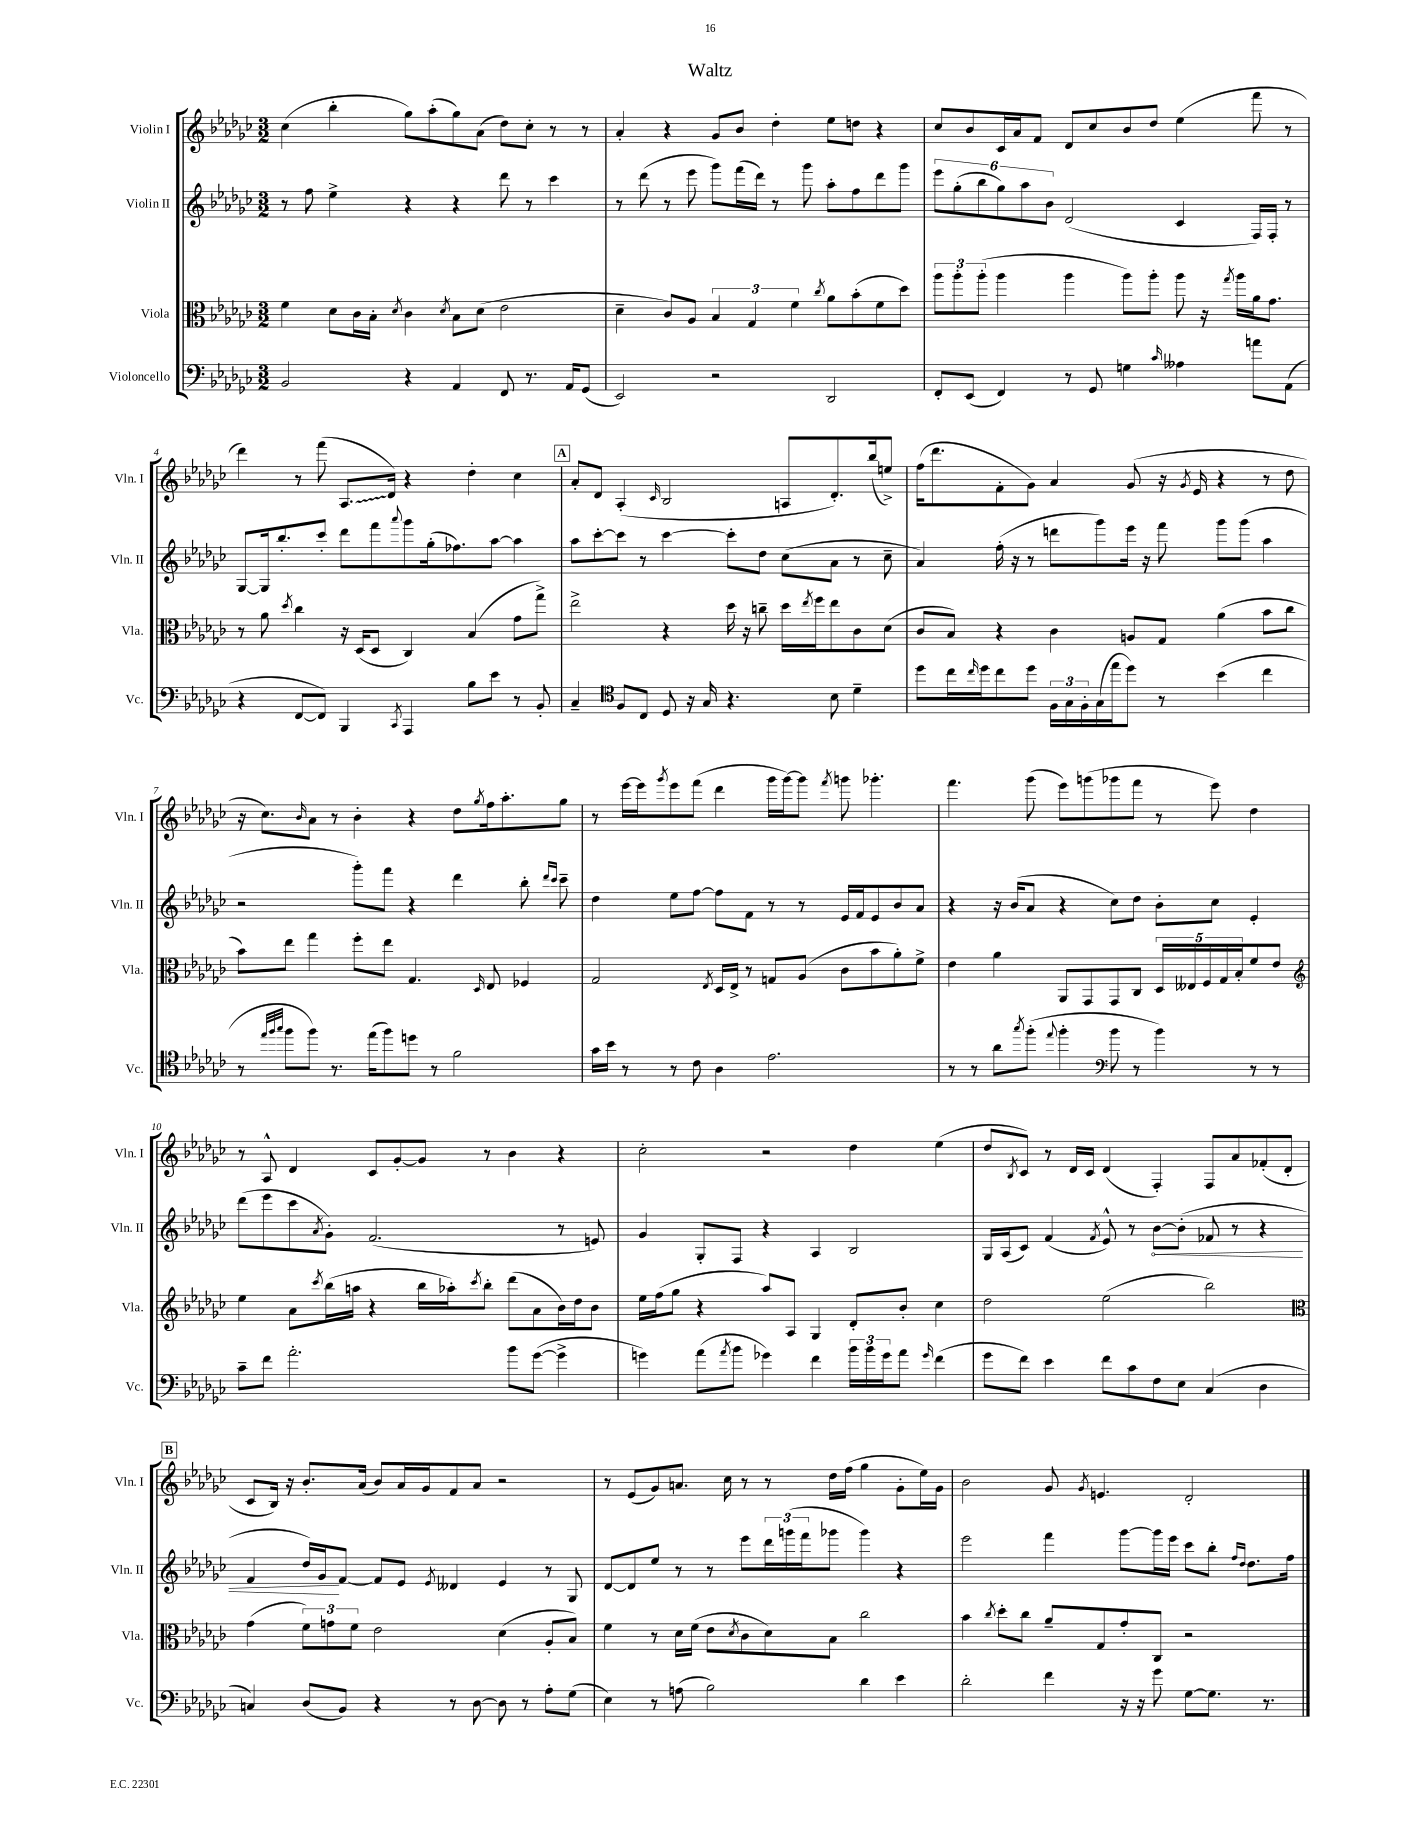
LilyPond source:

\header { title = "Waltz" }
<<
\new StaffGroup <<
\new Staff = "s0" \with { instrumentName = "Violin I" shortInstrumentName = "Vln. I" } {
    \clef treble \key ges \major \numericTimeSignature \time 3/2
    ces''4( bes''4-. ges''8) aes''8-.( ges''8) aes'8( des''8) ces''8-. r8 r8 |
    aes'4-. r4 ges'8 bes'8 des''4-. ees''8 d''8 r4 |
    ces''8 bes'8 ces'16 aes'16 f'8 des'8 ces''8 bes'8 des''8 ees''4( f'''8 r8 |
    des'''4) r8 f'''8( \once \override Glissando.style = #'zigzag aes8.\glissando des'16) r4 des''4-. ces''4 |
    \mark \markup { \box "A" } aes'8-. des'8 aes4-.( \grace { ces'16 } bes2 a8 des'8.-.) bes''16( e''8->) |
    f''16( des'''8. f'8-. ges'8) aes'4 ges'8( r16 \acciaccatura { ges'8 } ees'16 r4 r8 des''8 |
    r16 ces''8.) \grace { bes'16 } aes'8 r8 bes'4-. r4 des''8 \acciaccatura { ges''8 } f''16 aes''8.-. ges''8 |
    r8 ees'''16~ ees'''16 \acciaccatura { ges'''8 } ees'''8 f'''8( des'''4 ges'''16 ges'''16~) ges'''8 \acciaccatura { f'''8 } g'''8 ges'''4.-. |
    f'''4. ges'''8( ees'''8) g'''8( ges'''8 f'''8 r8 ees'''8) des''4 |
    r8 aes8-^ des'4 ces'8 ges'8~-. ges'8 r8 bes'4 r4 |
    ces''2-. r2 des''4 ees''4( |
    des''8 \acciaccatura { bes8 } ces'8) r8 des'16 ces'16 des'4( f4-.) f8 aes'8 fes'8-.( des'8-. |
    \mark \markup { \box "B" } ces'8 bes16) r16 bes'8.-. aes'16( bes'8) aes'16 ges'16 f'8 aes'8 r2 |
    r8 ees'8( ges'8) a'8. ces''16 r8 r8 des''16 f''16( ges''4 ges'8-. ees''16) ges'16 |
    bes'2 ges'8 \acciaccatura { ges'8 } e'4. des'2-. \bar "|." |
}
\new Staff = "s1" \with { instrumentName = "Violin II" shortInstrumentName = "Vln. II" } {
    \clef treble \key ges \major \numericTimeSignature \time 3/2
    r8 f''8 ees''4-> r4 r4 des'''8 r8 ces'''4 |
    r8 des'''8( r8 ees'''8 ges'''8) f'''16( des'''16) r8 ges'''8 aes''8-. f''8 des'''8 ges'''8 |
    \tuplet 6/4 { ees'''8 ges''8-.( bes''8 ges''8) aes''8 bes'8 } des'2( ces'4 f16) f16-. r8 |
    ges8~ ges16 bes''8.-. ces'''8-. des'''8 f'''8 \appoggiatura { aes'''8 } ges'''8 ges''16-.( fes''8.) aes''8~ aes''4 |
    \mark \markup { \box "A" } aes''8 ces'''8~-. ces'''8 r8 ces'''4~ ces'''8-. des''8 ces''8( aes'8 r8 ces''8-- |
    aes'4) f''16-.( r16 r8 d'''8 ges'''8) ees'''16 r16 f'''8 ges'''8 ges'''8( aes''4 |
    r2 ges'''8-.) f'''8 r4 des'''4 bes''8-. \grace { des'''16 ces'''16 } ces'''8-- |
    des''4 ees''8 f''8~ f''8 f'8 r8 r8 ees'16 f'16 ees'8 bes'8 aes'8 |
    r4 r16 bes'16( aes'8 r4 ces''8) des''8 bes'8-. ces''8 ees'4-. |
    des'''8( ees'''8 ces'''8 \acciaccatura { aes'8 } ges'8-.) f'2.( r8 e'8) |
    ges'4 ges8-. f8 r4 aes4 bes2 |
    ges16 aes16( ces'8) f'4( \acciaccatura { f'8 } ees'8-^) r8 \once \override Hairpin.circled-tip = ##t bes'8~\< bes'8-.( fes'8 r8 r4 |
    \mark \markup { \box "B" } f'4 des''16) ges'16\! f'8~ f'8 ees'8 \acciaccatura { ees'8 } deses'4 ees'4 r8 ges8 |
    des'8~ des'8 ees''8 r8 r8 ees'''8 \tuplet 3/2 { des'''16 g'''16( f'''16 } ges'''8 ges'''4) r4 |
    ees'''2 f'''4 ges'''8~ ges'''16 ees'''16 ces'''8 bes''8-. \grace { f''16 des''16 } des''8. f''16 \bar "|." |
}
\new Staff = "s2" \with { instrumentName = "Viola" shortInstrumentName = "Vla." } {
    \clef alto \key ges \major \numericTimeSignature \time 3/2
    f'4 des'8 ces'16 bes16-. \acciaccatura { des'8 } ces'4 \acciaccatura { des'8 } bes8 des'8( ees'2 |
    des'4-- ces'8) aes8 \tuplet 3/2 { bes4 ges4 f'4 } \acciaccatura { ces''8 } aes'8 bes'8-.( f'8 des''8) |
    \tuplet 3/2 { aes''8 aes''8-. aes''8-.( } aes''4 aes''4 aes''8) aes''8-. aes''8 r16 \acciaccatura { ges''8 } aes''16 aes'16 ges'8. |
    r8 aes'8 \acciaccatura { des''8 } ces''4 r16 des16( des8 ces4) bes4( ges'8 ges''8->) |
    \mark \markup { \box "A" } ees''2-> r4 des''16 r16 c''8-- des''16 \acciaccatura { ees''8 } f''16 ees''8 ces'8 des'8( |
    ces'8 bes8) r4 ces'4 a8 ges8 aes'4( bes'8 ces''8 |
    bes'8) ees''8 ges''4 f''8-. ees''8 ges4. \grace { des16 } ees8 fes4 |
    ges2 \acciaccatura { ees8 } des16 ees16-> r8 g8 aes8( ces'8 bes'8 aes'8-.) f'8-> |
    ees'4 aes'4 aes,8 ges,8 ges,8 ces8 \tuplet 5/4 { des16 eeses16 f16 ges16 bes16-. } f'8 ees'8 |
    \clef treble ees''4 aes'8 \acciaccatura { ces'''8 } bes''16( a''16 r4 bes''16 aes''16-.) \acciaccatura { ces'''8 } bes''8-. des'''8( aes'8 bes'16) des''16 bes'8 |
    ees''16 f''16( ges''8 r4 aes''8) aes8 ges4 des'8-. bes'8-. ces''4 |
    des''2 ees''2( bes''2) |
    \mark \markup { \box "B" } \clef alto ges'4( \tuplet 3/2 { f'8) g'8 f'8 } ees'2 des'4( aes8-. bes8) |
    f'4 r8 des'16 f'16( ees'8 \acciaccatura { des'8 } ces'8 des'8) bes8 ces''2 |
    bes'4 \acciaccatura { ces''8 } des''8-. ces''8 aes'8-- ges8 ges'8-. ces8 r2 \bar "|." |
}
\new Staff = "s3" \with { instrumentName = "Violoncello" shortInstrumentName = "Vc." } {
    \clef bass \key ges \major \numericTimeSignature \time 3/2
    bes,2 r4 aes,4 f,8 r8. aes,16 ges,8( |
    ees,2) r2 des,2 |
    f,8-. ees,8( f,4) r8 ges,8 g4 \grace { ces'16 } aeses4 a'8 aes,8( |
    r4 f,8~ f,8) bes,,4 \acciaccatura { ces,8 } aes,,4 bes8 ees'8 r8 bes,8-. |
    \mark \markup { \box "A" } ces4-- \clef tenor f8 ces8 des8 r16 ges16 r4. bes8 des'4-- |
    des''8 ces''16 \grace { ces''16 } des''16 ces''8 des''8 \tuplet 3/2 { f16 ges16 f16-. } ges16( ees''16 des''8) r8 bes'4( ces''4 |
    r8 \grace { ees''32 f''32 ges''32 } f''8 f''8) r8. ees''16( f''8) d''8 r8 f'2 |
    ges'16 bes'16 r8 r8 ces'8 aes4 ees'2. |
    r8 r8 aes'8 \acciaccatura { ges''8 } f''8-.( \appoggiatura { ees''8 } f''4-. \clef bass bes'8 r8 bes'4) r8 r8 |
    ces'8-- f'8 aes'2.-. bes'8 ges'8~( ges'4-> |
    g'4) aes'8( \acciaccatura { aes'8 } bes'8 ges'4) f'4 \tuplet 3/2 { bes'16 bes'16 ges'16 } aes'8 \grace { ges'16 } f'4( |
    ges'8 f'8) ees'4 f'8 ces'8 f8 ees8 ces4( des4 |
    \mark \markup { \box "B" } c4) des8( bes,8) r4 r8 des8~ des8 r8 aes8-. ges8( |
    ees4) r8 a8( bes2) des'4 ees'4 |
    des'2-. f'4 r16 r16 ges'8 ges8~ ges8. r8. \bar "|." |
}
>>
>>
